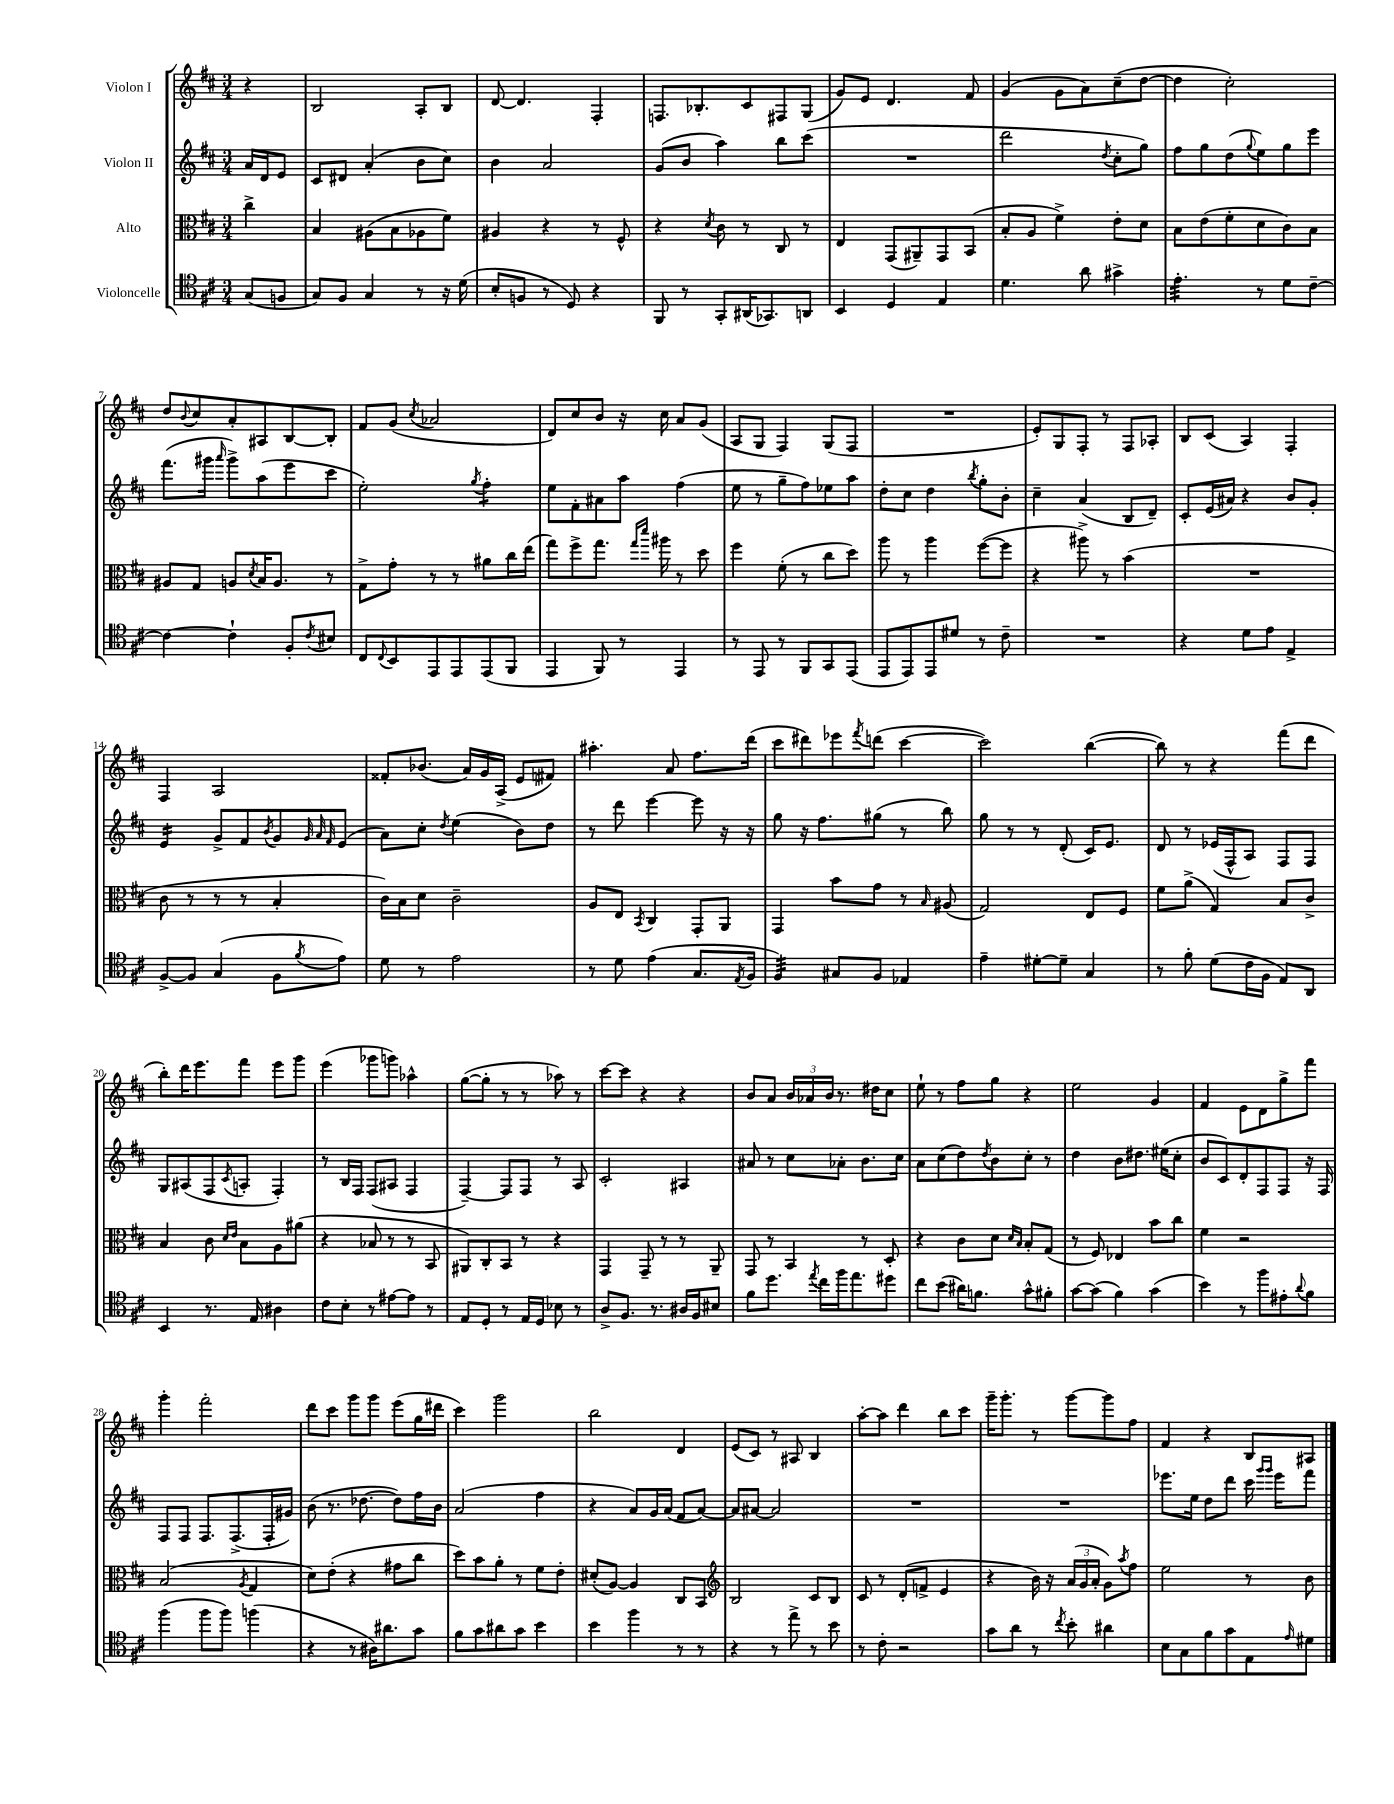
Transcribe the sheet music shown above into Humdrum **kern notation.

**kern	**kern	**kern	**kern
*staff4	*staff3	*staff2	*staff1
*clefC4	*clefC3	*clefG2	*clefG2
*k[f#c#]	*k[f#c#]	*k[f#c#]	*k[f#c#]
*M3/4	*M3/4	*M3/4	*M3/4
(8G	4cc#^	16a	4r
.	.	16d	.
8F	.	8e	.
=	=	=	=
8G)	4B	8c#	2B
8F#	.	8d#	.
4G	(8A#	(4a'	.
.	8B	.	.
8r	8A-	8b	8A'
16r	8f#)	8cc#)	8B
(16d	.	.	.
=	=	=	=
8B'	4A#	4b	[8d
8F	.	.	4.d]
8r	4r	2a	.
8D)	.	.	.
4r	8r	.	4F#'
.	8F#^^	.	.
=	=	=	=
8FF#	4r	(8g	8.F
8r	.	8b	.
.	.	.	8.B-'
.	8qd	.	.
8GG'	8c#	4aa)	.
(16AA#	8r	.	8c#
8.GG-)	.	.	.
.	8C#	8bb	8F#
8AA	8r	(8ccc#	(8G
=	=	=	=
4BB	4E	2.r	8g)
.	.	.	8e
4D	(8GG	.	4.d
.	8AA#~)	.	.
4E	8GG	.	.
.	(8BB	.	8f#
=	=	=	=
4.d	8B'	2ddd	(4g
.	8A	.	.
.	4f#^)	.	8g
8a	.	.	8a)
.	.	8qdd	.
4g#^	8e'	8cc#'	(8cc#~
.	8d	8gg)	[8dd
=	=	=	=
4.e'	8B	8ff#	4dd]
.	(8e	8gg	.
.	8f#'	(8dd	2cc#')
.	.	8qqgg	.
8r	8d	8ee)	.
8d	8c#)	8gg	.
[8c#~	8B	8eee	.
=	=	=	=
4c#_	8A#	(8.fff#	8dd
.	.	.	8qqb
.	8G	.	8cc#
.	.	16ggg#	.
.	.	16qqaaa	.
4c#`]	8A	8ggg#^)	8a'
.	8qd	.	.
.	16B	(8aa	8A#
.	8.A	.	.
8F#'	.	8eee	[8B
8qc#	.	.	.
8B#	8r	8ccc#	8B']
=	=	=	=
8C#	8G^	2ee')	8f#
8qqC#	.	.	.
8BB	8g'	.	(8g
.	.	.	8qcc#
8EE	8r	.	2a-
8EE	8r	.	.
.	.	8qgg	.
(8EE	8a#	4ff#'	.
8FF#	16cc#	.	.
.	(16ee	.	.
=	=	=	=
4EE	8gg)	8ee	8d)
.	8ff#^	8f#'	8cc#
8FF#)	8.gg	8a#	8b
8r	.	8aa	16r
.	16qqgg	.	.
.	16qqddd	.	.
.	16aa#	.	16cc#
4EE	8r	(4ff#	8a
.	8dd	.	(8g
=	=	=	=
8r	4ff#	8ee	8A
8EE	.	8r	8G
8r	(8f#'	8gg~	4F#)
8FF#	8r	8ff#)	.
8GG	8cc#	8ee-	(8G
(8EE	8dd)	8aa	8F#
=	=	=	=
8EE	8aa	8dd'	2.r
8EE)	8r	8cc#	.
8EE	4aa	4dd	.
8d#	.	.	.
.	.	8qbb	.
8r	([8ff#	8gg'	.
8c#~	8ff#]	8b'	.
=	=	=	=
2.r	4r	4cc#~	8e')
.	.	.	8G
.	8aa#^)	(4a	8F#'
.	8r	.	8r
.	(4b	8B	8F#
.	.	8d~)	8A-'
=	=	=	=
4r	2.r	8c#'	8B
.	.	(16e	(8c#
.	.	16a#)	.
8d	.	4r	4A)
8e	.	.	.
4E^	.	8b	4F#'
.	.	8g'	.
=	=	=	=
[8F#^	8c#	4e	4F#
8F#]	8r	.	.
(4G	8r	8g^	2A
.	8r	8f#	.
.	.	8qb	.
8F#	4B'	8g	.
.	.	32qqg	.
.	.	32qqa	.
8qf#	.	32qqf#	.
8e)	.	(8e	.
=	=	=	=
8d	16c#)	8a)	8f##'
.	16B	.	.
8r	8d	8cc#'	(8.b-
.	.	8qdd	.
2e	2c#~	(4ee	.
.	.	.	16a)
.	.	.	16g
.	.	.	(16A^
.	.	8b)	8e
.	.	8dd	8f#)
=	=	=	=
8r	8A	8r	4.aa#'
8d	8E	8ddd	.
.	8qBB	.	.
(4e	4C#	[4eee	.
.	.	.	8a
8.G	8GG'	8eee]	8.ff#
.	8AA	16r	.
8qE	.	.	.
16F#	.	16r	(16ddd
=	=	=	=
4F#)	4GG	8gg	8ccc#
.	.	16r	8ddd#)
.	.	8.ff#	.
8G#	8b	.	8eee-
.	.	.	8qfff#
8F#	8g	(8gg#	(8ddd
4E-	8r	8r	[4ccc#
.	16qqB	.	.
.	(8A#	8bb)	.
=	=	=	=
4e~	2G)	8gg	2ccc#])
.	.	8r	.
[8d#'	.	8r	.
8d#~]	.	(8d'	.
4G	8E	16c#)	([4bb
.	.	8.e	.
.	8F#	.	.
=	=	=	=
8r	8f#	8d	8bb])
8f#'	(8a^	8r	8r
(8d	4G)	(16e-	4r
.	.	16F#^^	.
16c#	.	8A)	.
16F#	.	.	.
8E)	8B	8F#	(8fff#
8AA	8c#^	8F#	8ddd
=	=	=	=
4BB	4B	8G	8bb')
.	.	(8A#	16ddd
.	.	.	8.eee
8.r	8c#	8F#	.
.	16qqd	.	.
.	16qqe	8qc#	.
.	8B	8A'	8fff#
16E	.	.	.
4A#	8A	4F#')	8eee
.	(8a#	.	8ggg
=	=	=	=
8c#	4r	8r	(4eee
8B'	.	16B	.
.	.	16F#	.
8r	8B-	(8F#	8ggg-
[8e#	8r	8A#	8ggg)
8e#]	8r	4F#	4aa-^^
8r	8BB	.	.
=	=	=	=
8E	8AA#)	[4F#~)	([8gg
8D'	8C#'	.	8gg']
8r	8BB	8F#]	8r
16E	8r	8F#	8r
16D	.	.	.
8B-	4r	8r	8aa-)
8r	.	8A	8r
=	=	=	=
8A^	4GG	2c#'	[8ccc#
8.F#	.	.	8ccc#]
.	8GG~	.	4r
8.r	.	.	.
.	8r	.	.
16A#	8r	4A#	4r
16F#	.	.	.
8B#	8AA~	.	.
=	=	=	=
8f#	8GG	8a#	8b
8.dd	8r	8r	8a
.	4BB	8cc#	24b
.	.	.	24a-
8qee	.	.	.
16cc#	.	.	.
.	.	.	24b
16ff#	.	8a-'	8.r
8.ee	.	.	.
.	8r	8.b	.
.	.	.	16dd#
8dd#	8D'	.	8cc#
.	.	16cc#	.
=	=	=	=
8cc#	4r	8a	8ee`
(8b	.	(8cc#	8r
16a#)	8c#	8dd)	8ff#
8.f	.	.	.
.	.	8qdd	.
.	8d	8b	8gg
.	16qqd	.	.
.	16qqB	.	.
8g^^	8B'	8cc#'	4r
8f#'	(8G	8r	.
=	=	=	=
[8g	8r	4dd	2ee
(8g]	8F#)	.	.
4f#)	4E-	8b	.
.	.	8.dd#	.
(4g	8b	.	4g
.	.	(16ee#	.
.	8cc#	8cc#'	.
=	=	=	=
4b)	4f#	8b	4f#
.	.	8c#)	.
8r	2r	8d'	8e
8ff#	.	8F#	8d
8e#'	.	8F#	8gg^
8qqa	.	.	.
8f#	.	16r	8fff#
.	.	16F#	.
=	=	=	=
(4ff#	(2B	8F#	4ggg'
.	.	8F#	.
8ff#	.	8.F#	2fff#'
8ff#)	.	.	.
.	.	(8.F#^	.
.	8qA	.	.
(4ff	4G	.	.
.	.	16F#'	.
.	.	16g#)	.
=	=	=	=
4r	8d)	(8b	8ddd
.	(8e'	8.r	8ccc#
8r	4r	.	8ggg
.	.	[8.dd-	.
16A#)	.	.	8ggg
8.a#	.	.	.
.	8g#	8dd-])	(8eee
8g	8cc#	16ff#	16gg
.	.	16b	16ddd#
=	=	=	=
8f#	8dd)	(2a	4ccc#)
8g	8b	.	.
8a#	8a'	.	2ggg
8g	8r	.	.
4b	8f#	4ff#	.
.	8e'	.	.
=	=	=	=
4b	(8d#'	4r	2bb
.	[8A)	.	.
4ff#	4A]	8a)	.
.	.	16g	.
.	.	(16a	.
8r	8C#	8f#	4d
8r	8BB	[8a)	.
=	=	=	=
*	*clefG2	*	*
4r	2B	8a]	(8e
.	.	[8a#	8c#)
8r	.	2a#]	8r
8ee^	.	.	8A#
8r	8c#	.	4B
8b	8B	.	.
=	=	=	=
8r	8c#	2.r	[8aa'
8c#'	8r	.	8aa]
2r	(8d'	.	4ddd
.	8f^	.	.
.	4e	.	8bb
.	.	.	8ccc#
=	=	=	=
8g	4r	2.r	16ggg~
.	.	.	8.ggg'
8a	.	.	.
8r	16b)	.	8r
.	16r	.	.
8qcc#	.	.	.
8b'	(24a	.	[8ggg
.	24g	.	.
.	24a'	.	.
4a#	8g)	.	8ggg]
.	8qaa	.	.
.	8ff#	.	8ff#
=	=	=	=
8B	2ee	8.eee-	4f#
8G	.	.	.
.	.	16ee	.
8f#	.	8dd	4r
8g	.	8ddd	.
8E	8r	16ccc#	8B
.	.	16qqggg	.
.	.	16qqggg	.
.	.	16eee-	.
16qqe	.	.	.
8d#	8b	8fff#	8A#
==	==	==	==
*-	*-	*-	*-
